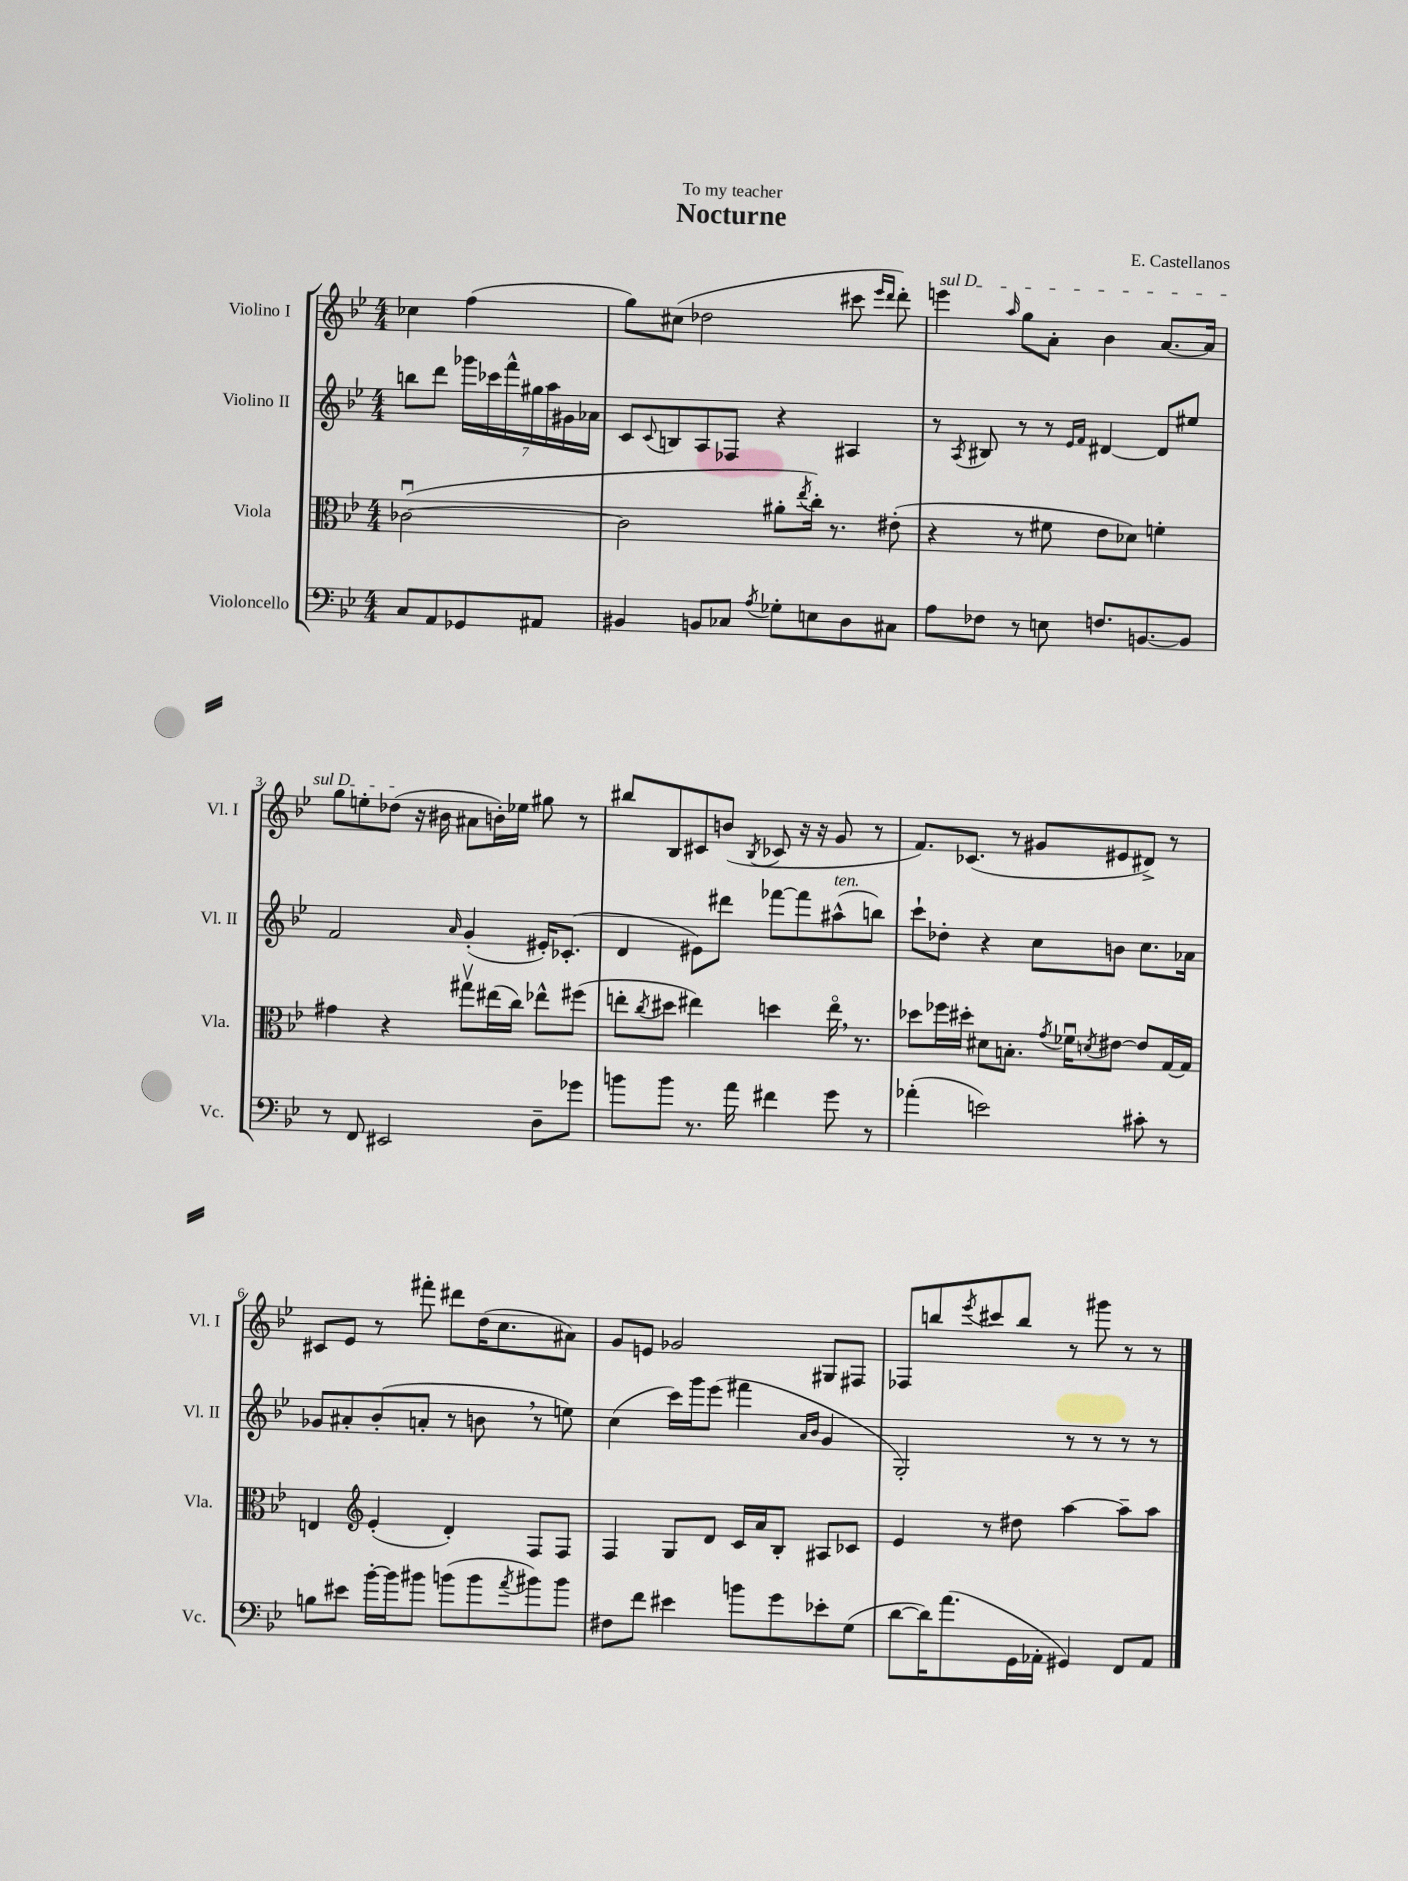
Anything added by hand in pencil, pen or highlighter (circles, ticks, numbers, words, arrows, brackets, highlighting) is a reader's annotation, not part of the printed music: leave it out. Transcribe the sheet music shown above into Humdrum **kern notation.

**kern	**kern	**kern	**kern
*part4	*part3	*part2	*part1
*staff4	*staff3	*staff2	*staff1
*I"Violoncello	*I"Viola	*I"Violino II	*I"Violino I
*I'Vc.	*I'Vla.	*I'Vl. II	*I'Vl. I
*clefF4	*clefC3	*clefG2	*clefG2
*k[b-e-]	*k[b-e-]	*k[b-e-]	*k[b-e-]
*M4/4	*M4/4	*M4/4	*M4/4
=	=	=	=
8C/L	([2c-Xu\	8bbn\L	4cc-X\
8AA/	.	8ddd\J	.
8GG-X/	.	28ggg-X\LL	(4ff\
.	.	28ccc-X\	.
.	.	28fff^^\	.
.	.	28gg#X\	.
8AA#X/J	.	.	.
.	.	28aa\	.
.	.	28g#X\	.
.	.	28a-X\JJ	.
=1	=1	=1	=1
4BB#X/	2c-\]	8c/L	8gg\L)
.	.	8qqc/	.
.	.	8Bn/	(8cc#X\J
8BBn/L	.	8A/	2dd-X\
8C-X/J	.	8F-X/J	.
8qA/	.	.	.
8G-X'\L	8a#X'\L	4r	.
.	8qee-/	.	.
8En\	16cc'\Jk)	.	.
.	8.r	.	.
8D\	.	4A#X/	8ccc#X\
.	.	.	16qqeee-/LL
.	.	.	16qqddd/JJ
8C#X\J	(8e#X'\	.	8ddd'\)
=2	=2	=2	=2
!	!	!	!LO:TX:a:i:t=sul D
8A\L	4r	8r	4eeen\
.	.	8qA/	.
8F-X\J	.	8B#X/	.
.	.	.	16qqaa/
8r	8r	8r	8gg\L
8En\	8f#X\	8r	8a'\J
.	.	16qqe-/LL	.
.	.	16qqf/JJ	.
8.Fn/L	8e-\L	[4d#X/	4b-\
.	8d-X\J)	.	.
[8.BBn/	.	.	.
.	4fn'\	8d#/L]	[8.a/L
8BB/J]	.	8ee#X/J	.
.	.	.	16a/Jk]
!!LO:LB:g=z
=3	=3	=3	=3
8r	4g#X\	2f/	8gg\L
8FF/	.	.	8een'\
2EE#X/	4r	.	(8dd-X\J
.	.	.	16r
.	.	.	16b#X\
.	.	16qqa/	.
.	8gg#Xv\L	(4g'/	8a#X\L
.	(16ee#X\L	.	16bn'\L)
.	16cc\JJ)	.	16ee-X\JJ
8D~\L	8ee-X^^\L	16e#X'/KL)	8gg#X\
.	.	(8.c-X'/J	.
8g-X\J	(8ff#X\J	.	8r
=4	=4	=4	=4
8bn\L	8een'\L	4d/	8bb#X/L
.	8qcc/	.	.
8b\J	8dd#X\J	.	8B-/
8.r	4ee#X\)	8e#X\L)	8c#X/
.	.	8ddd#X\J	(8bn/J
16a\	.	.	.
.	.	.	8qB-/
4f#X\	4ddn\	[8fff-X\L	8c-X/
.	.	8fff-\]	16r
.	.	.	16r
!	!	!LO:TX:a:i:t=ten.	!
8g\	16ee#,\	(8aa#X^^\	8g/
.	8.r	.	.
8r	.	8bbn\J)	8r
=5	=5	=5	=5
(4a-X'\	8dd-X\L	8ccc`\L	8.f/L)
.	16ff-X\L	8dd-X'\J	.
.	16dd#X'\JJ	.	(8.c-X/J
2en\)	8d#X\L	4r	.
.	8.Bn'\J	.	8r
.	.	8cc\L	8g#X/L
.	8qg/	.	.
.	16f-Xu\KL	.	.
.	8qdn/	.	.
.	[8e#X\J	8bn\J	8e#X/
8c#X'\	8e#/L]	8.cc\L	8d#X^/J)
8r	[16G/L	.	8r
.	16G/JJ]	16a-X\Jk	.
!!LO:LB:g=z
=6	=6	=6	=6
8Bn\L	4En/	8g-X/L	8c#X/L
8e#X\J	.	8a#X'/	8e-/J
*	*clefG2	*	*
[16b-'\LL	(4e-'/	(8b-'/	8r
16b-\J]	.	.	.
8b#X\J	.	8an'/J	8fff#X'\
(8bn\L	4d'/)	8r	8ddd#X\L
8b\	.	8bn,\	(16dd\K
.	.	.	8.cc\
8qa/	.	.	.
8b#X\)	8F/L	8r	.
8b#\J	8F/J	8een\)	8a#X\J)
=7	=7	=7	=7
8F#X\L	4F/	(4cc\	8g/L
8f\J	.	.	8en/J
4e#X\	8G/L	16ccc\LL)	2g-X/
.	.	16ggg\J	.
.	8d/J	(8eee-\J	.
8bn\L	16c/LL	4fff#X\	.
.	16a/J	.	.
8g\	8B-'/J	.	.
.	.	16qqa/LL	.
.	.	16qqb-/JJ	.
8e-X'\	8A#X/L	4g/	8G#X/L
(8G\J	8c-X/J	.	8F#X/J
=8	=8	=8	=8
[8d\L	4e-/	2G'/)	8F-X/L
16d\K])	.	.	8bbn/
(8.a\	.	.	.
.	.	.	8qeee-/
.	8r	.	8ccc#X/
16GG\L	8dd#X\	.	8bb/J
16AA-X'\JJ	.	.	.
4GG#X/)	[4aa\	8r	8r
.	.	8r	8ggg#X\
8FF/L	8aa~\L]	8r	8r
8AA-/J	8aa\J	8r	8r
==	==	==	==
*-	*-	*-	*-
